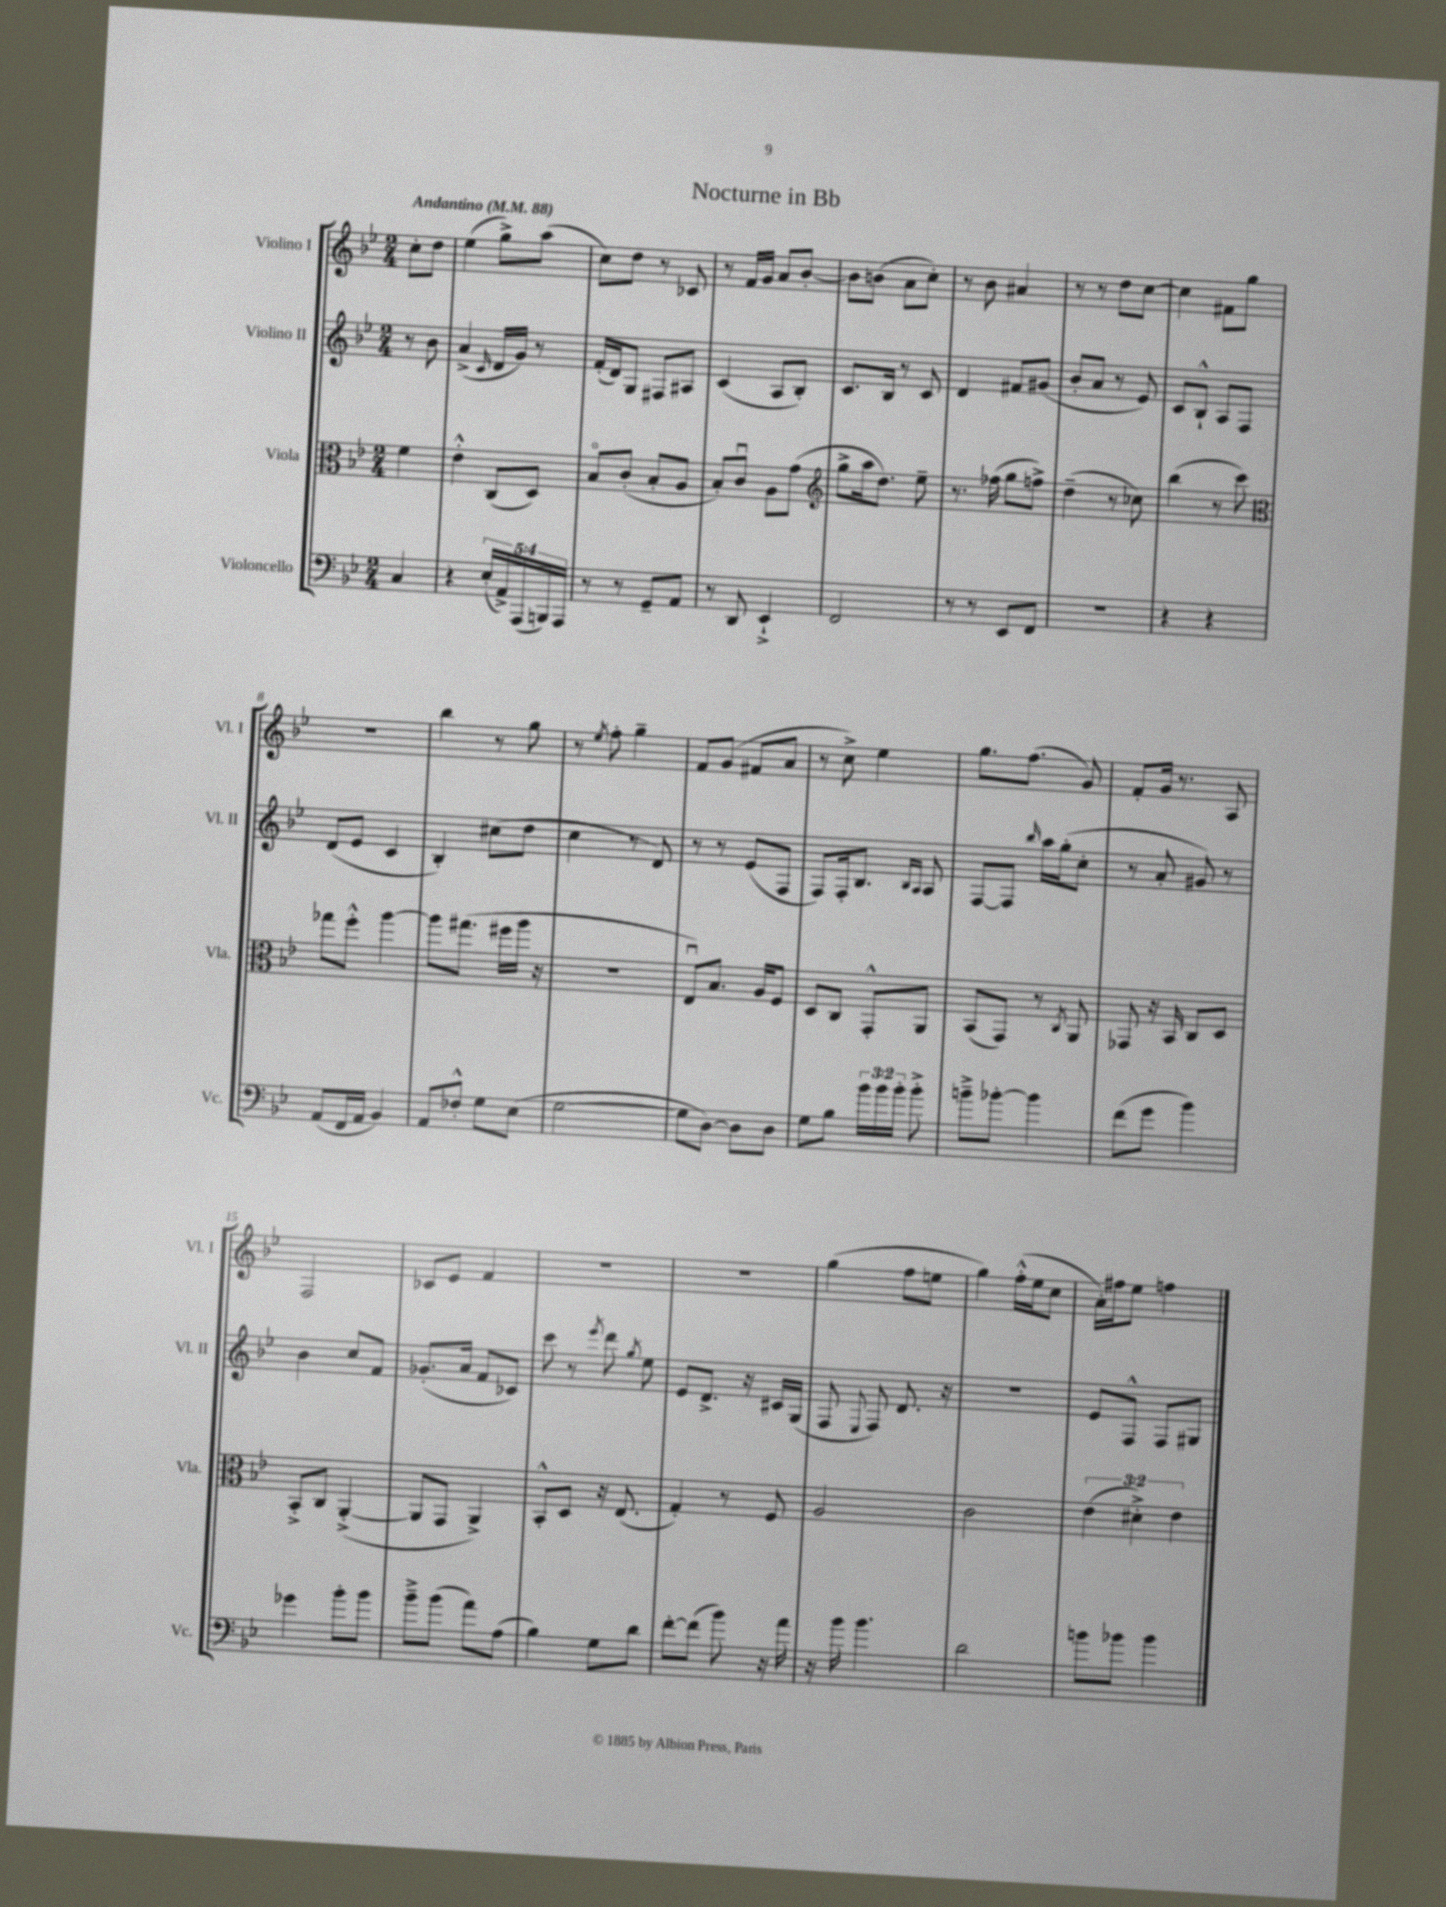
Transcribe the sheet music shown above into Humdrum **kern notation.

**kern	**kern	**kern	**kern
*part4	*part3	*part2	*part1
*staff4	*staff3	*staff2	*staff1
*I"Violoncello	*I"Viola	*I"Violino II	*I"Violino I
*I'Vc.	*I'Vla.	*I'Vl. II	*I'Vl. I
*clefF4	*clefC3	*clefG2	*clefG2
*k[b-e-]	*k[b-e-]	*k[b-e-]	*k[b-e-]
*M2/4	*M2/4	*M2/4	*M2/4
*MM88	*MM88	*MM88	*MM88
=	=	=	=
!	!	!	!LO:TX:a:B:t=Andantino
4C/	4f\	8r	8cc'\L
.	.	8b-\	8dd\J
=1	=1	=1	=1
4r	4e-'^^\	(4a^/	(4ee-\
.	.	16qqc/	.
(20E-'/LL	(8C/L	16d/LL	8gg^\L)
20AA^/)	.	.	.
.	.	16g/JJ)	.
(20AAA/	.	.	.
.	8D/J)	8r	(8aa\J
20BBBn/)	.	.	.
20AAA/JJ	.	.	.
=2	=2	=2	=2
8r	8B-/L	(16f'/LL	8cc\L)
.	.	16d/J)	.
8r	(8c'/J	8G/J	8dd\J
8GG~/L	8B-'/L	8F#X/L	8r
8AA/J	8A/J	8A#X/J	8c-X/
=3	=3	=3	=3
8r	8B-'/L)	(4c/	8r
8DD/	8cu/J	.	16f/LL
.	.	.	16g/JJ
4EE-`^/	8A\L	8A/L	8a/L
.	(8g\J	8B-'/J)	[8b-'/J
=4	=4	=4	=4
*	*clefG2	*	*
2FF/	8gg^\L	8.c/L	8b-\L]
.	16aa\k	.	(8bn\J
.	8.dd\J)	16B-/Jk	.
.	.	8r	8a\L
.	8ee-~\	8c/	8cc'\J)
=5	=5	=5	=5
8r	8.r	4d/	8r
8r	.	.	8b-\
.	(16ff-X\	.	.
8EE-/L	8gg\L	8f#X/L	4a#X/
8FF/J	8ffn^\J)	(8g#X/J	.
=6	=6	=6	=6
2r	(4dd~\	8b-'/L	8r
.	.	8a/J	8r
.	8r	8r	8dd\L
.	8cc-X\)	8e-/)	[8cc\J
=7	=7	=7	=7
4r	(4bb-\	8c/L	4cc\]
.	.	8B-`^^/J	.
4r	8r	8A/L	8f#X\L
.	8ccc\)	8F/J	8gg\J
!!LO:LB:g=z
=8	=8	=8	=8
*	*clefC3	*	*
(8AA/L	8gg-X\L	(8d/L	2r
16FF/L	8ff'^^\J	8e-/J	.
16AA/JJ	.	.	.
4BB-/)	[4aa\	4c/	.
=9	=9	=9	=9
8AA/L	8aa\L]	4B-'/)	4bb-\
8F-X'^^/J	(8.gg#X\J	.	.
8G\L	.	(8cc#X\L	8r
.	16ff#X\LL	.	.
(8E-\J	16aa\JJ	8dd\J	8gg\
.	16r	.	.
=10	=10	=10	=10
[2G\	2r	4cc\	8r
.	.	.	8qee-/
.	.	.	8ff'\
.	.	8r	4gg~\
.	.	8d/)	.
=11	=11	=11	=11
8G\L]	8E-u/L)	8r	8f/L
[8D\J)	8.B-/J	8r	(8g/J
8D\L]	.	(8e-/L	8f#X/L
.	16A/KL	.	.
8D\J	8F/J	8F/J	8a/J
=12	=12	=12	=12
8G\L	8D/L	8F/L)	8r
8B-\J	8C/J	16F'/k	8cc^\)
.	.	8.B-/J	.
24b-\LL	8GG'^^/L	.	4ee-\
24b-\	.	.	.
24b-'\JJ	.	.	.
.	.	16qqB-/LL	.
.	.	16qqA/JJ	.
8b-'^\	8AA/J	8A/	.
=13	=13	=13	=13
8bn~^\L	(8BB-/L	[8F/L	8.gg\L
[8b-X'\J	8GG/J)	8F/J]	.
.	.	.	(8.ff\J
.	.	16qqbb-/	.
4b-\]	8r	16aa\LL	.
.	.	(16gg'\J	.
.	8qC/	.	.
.	8AA/	8cc'\J	8g/)
=14	=14	=14	=14
(8f\L	8GG-X/	8r	8f'/L
8g\J	16r	8a'/	16g/Jk
.	16BB-/	.	8.r
4b-\)	8C/L	8g#X/)	.
.	8D/J	8r	8A/
!!LO:LB:g=z
=15	=15	=15	=15
4g-X\	8BB-'^/L	4b-\	2F/
.	8C/J	.	.
8b-'\L	([4AA'^/	8cc/L	.
8b-\J	.	8f/J	.
=16	=16	=16	=16
8b-~^\L	8AA/L]	(8.g-X'/L	8c-X/L
(8b-\J	8GG/J	.	8e-/J
.	.	16a/Jk	.
8a\L)	4AA^/)	8f/L	4f/
(8A\J	.	8c-X/J)	.
=17	=17	=17	=17
4B-\)	8BB-'^^/L	8ccc\	2r
.	8D/J	8r	.
.	.	8qeee-/	.
8G\L	16r	8ddd\	.
.	(8.E-/	.	.
.	.	8qgg/	.
8d\J	.	8ee-\	.
=18	=18	=18	=18
[8f'\L	4G'/)	8e-/L	2r
(8f\J]	.	8.d^/J	.
8b-\)	8r	.	.
.	.	16r	.
16r	8F/	16c#X/LL	.
16a\	.	(16G/JJ	.
=19	=19	=19	=19
16r	2A/	8F/	(4gg\
16b-\	.	.	.
.	.	8qqE-/	.
4.b-\	.	8F/)	.
.	.	8.d/	8ff\L
.	.	.	8een\J
.	.	16r	.
=20	=20	=20	=20
2d\	2c\	2r	4gg\)
.	.	.	(16ff'^^\LL
.	.	.	16ee-\J
.	.	.	8cc\J
=21	=21	=21	=21
8bn\L	(6e-\	8e-/L	16a'\LL)
.	.	.	16ff#X\J
8b-X\J	.	8F^^/J	8ee-\J
.	6d#X'^\)	.	.
4b-\	.	8F/L	4ffn\
.	6e-\	.	.
.	.	8G#X/J	.
==	==	==	==
*-	*-	*-	*-
